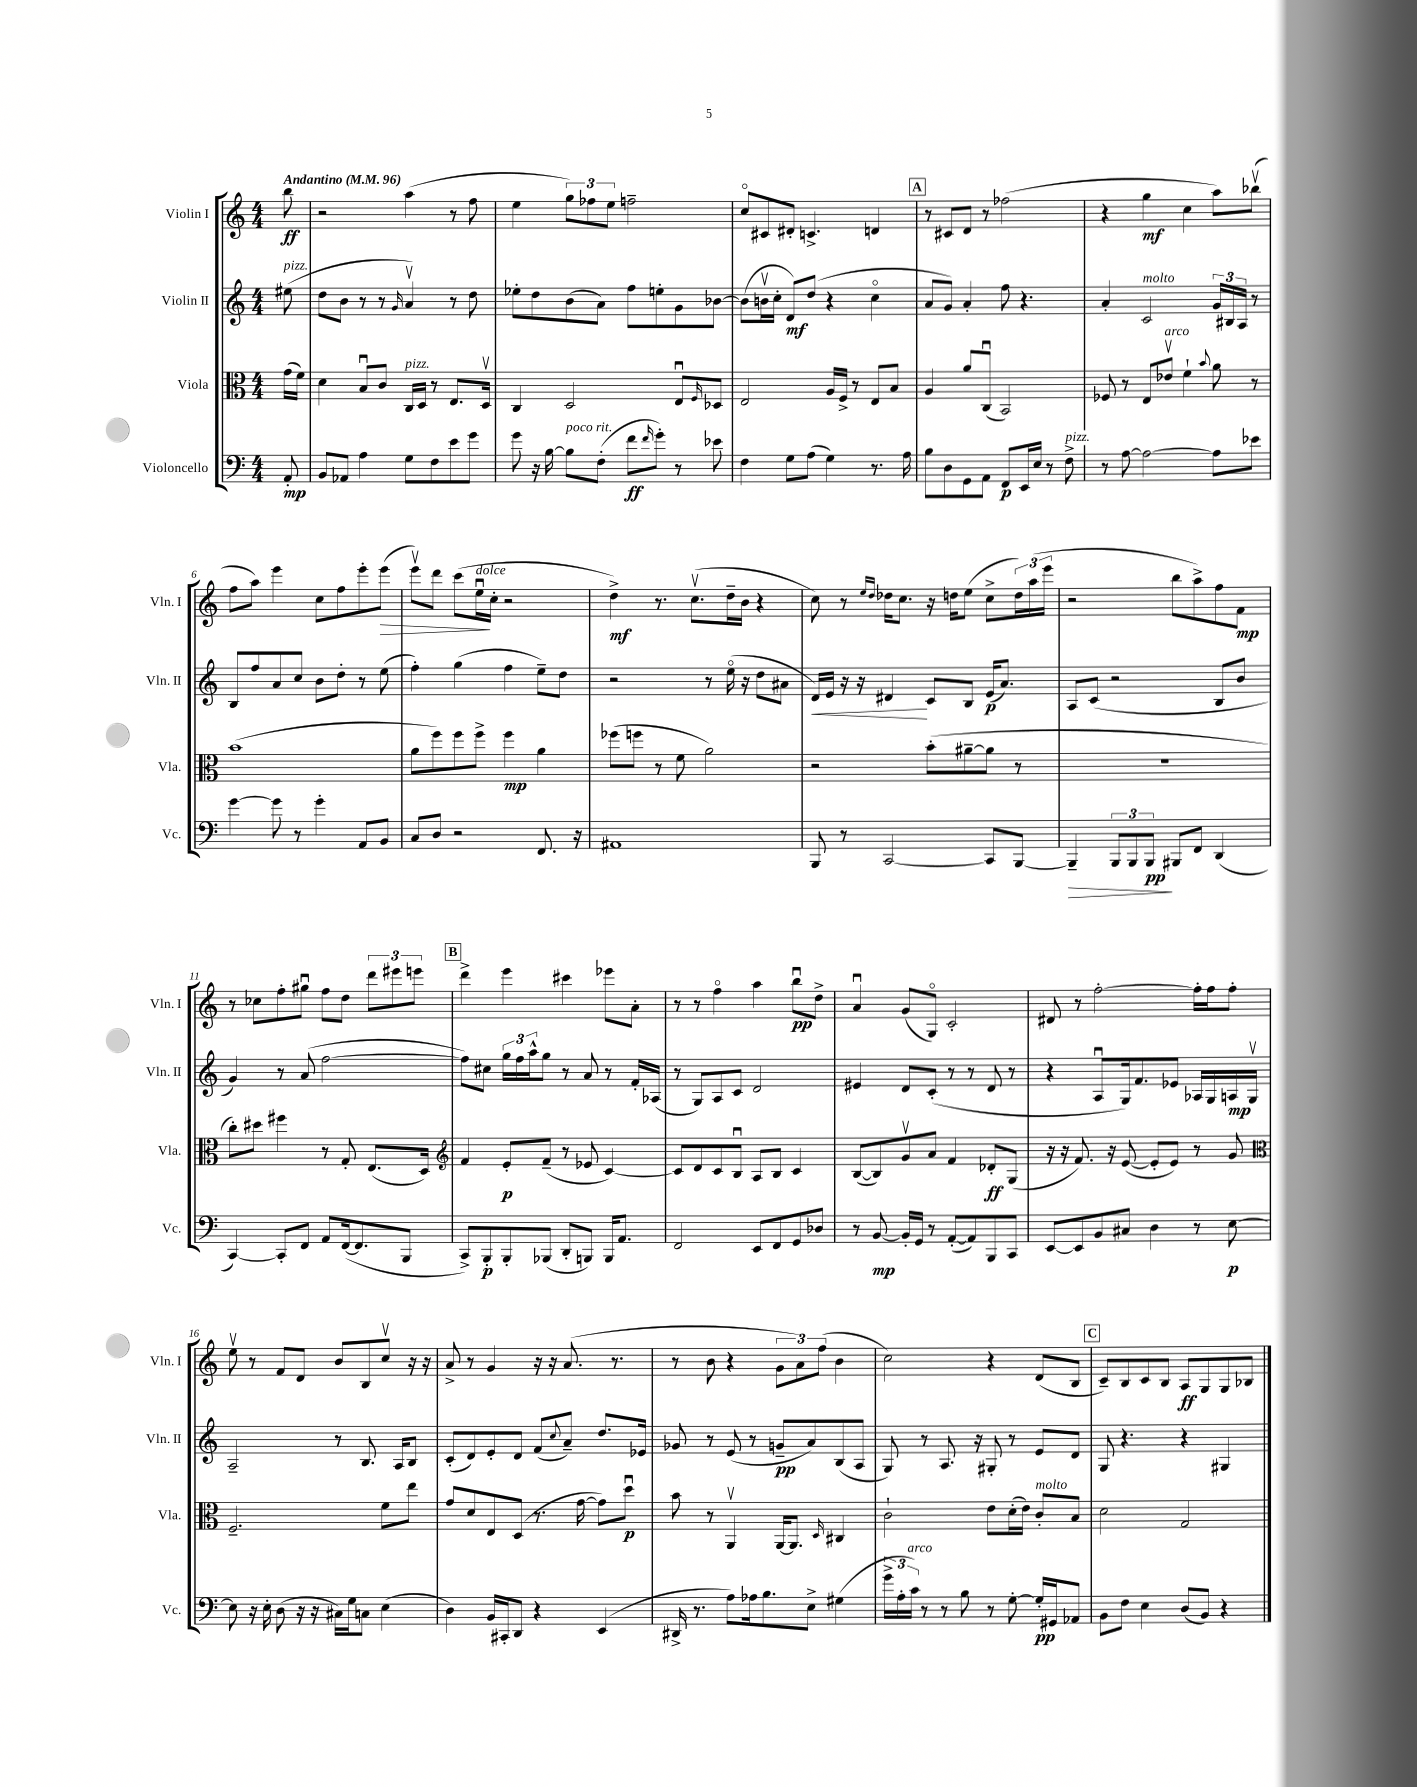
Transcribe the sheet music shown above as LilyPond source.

<<
\new StaffGroup <<
\new Staff = "s0" \with { instrumentName = "Violin I" shortInstrumentName = "Vln. I" } {
    \clef treble \key c \major \numericTimeSignature \time 4/4 \partial 8 \tempo "Andantino" 4 = 96
    b''8\ff |
    r2 a''4( r8 f''8 |
    e''4 \tuplet 3/2 { g''8) fes''8 e''8 } f''2-- |
    c''8\flageolet cis'8 dis'8-. c'4.-> d'4 |
    \mark \markup { \box "A" } r8 cis'8 d'8 r8 fes''2( |
    r4 g''4\mf c''4 a''8) bes''8\upbow( |
    f''8 a''8) e'''4 c''8 f''8 e'''8-. e'''8\>( |
    e'''8\upbow) d'''8 c'''8( e''16\downbow\!^\markup { \italic "dolce" } c''16-. r2 |
    d''4->\mf) r8. c''8.\upbow( d''16-- b'16 r4 |
    c''8) r8 \grace { e''16 d''16 } des''16 c''8. r16 d''16 e''8( c''8-> \tuplet 3/2 { d''16) a''16( e'''16 } |
    r2 b''8 a''8->) f''8 f'8\mp |
    r8 ces''8 f''8-. gis''8\downbow f''8 d''8 \tuplet 3/2 { d'''8 eis'''8 e'''8 } |
    \mark \markup { \box "B" } d'''4-> e'''4 cis'''4 ees'''8 a'8-. |
    r8 r8 f''4\flageolet a''4 b''8\downbow\pp d''8-> |
    a'4\downbow g'8( g8\flageolet) c'2-. |
    dis'8 r8 f''2~-. f''16-. f''16 f''8-. |
    e''8\upbow r8 f'8 d'8 b'8 b8 c''8\upbow r16 r16 |
    a'8-> r8 g'4 r16 r16 a'8.( r8. |
    r8 b'8 r4 \tuplet 3/2 { g'8 a'8) f''8( } b'4 |
    c''2) r4 d'8( b8 |
    \mark \markup { \box "C" } c'8--) b8 c'8 b8 a8\ff g8 g8 bes8 \bar "|." |
}
\new Staff = "s1" \with { instrumentName = "Violin II" shortInstrumentName = "Vln. II" } {
    \clef treble \key c \major \numericTimeSignature \time 4/4 \partial 8
    eis''8^\markup { \italic "pizz." }( |
    d''8 b'8 r8 r8 \grace { g'16 } a'4\upbow) r8 d''8 |
    ees''8-. d''8 b'8( a'8) f''8 e''8-. g'8 bes'8~ |
    bes'8( b'16\upbow c''16-. d'8\mf) d''8( r4 c''4\flageolet |
    \mark \markup { \box "A" } a'8 g'8) a'4-. f''8 r4. |
    a'4-. c'2^\markup { \italic "molto" } \tuplet 3/2 { g'16 bis16 a16 } r8 |
    b8 f''8 a'8 c''8 b'8 d''8-. r8 e''8( |
    f''4-.) g''4( f''4 e''8--) d''8 |
    r2 r8 e''16\flageolet( r16 d''8 ais'8 |
    d'16\<) e'16 r16 r16 dis'4\! c'8 b8 e'16\p( a'8.) |
    a8 c'8( r2 b8 b'8 |
    g'4) r8 a'8( f''2~ |
    \mark \markup { \box "B" } f''8) cis''8 \tuplet 3/2 { g''16 f''16 a''16-^ } g''8 r8 a'8 r8 f'16-. aes16( |
    r8 g8) a8 c'8 d'2 |
    eis'4 d'8 c'8-.( r8 r8 d'8 r8 |
    r4 a8\downbow g16) f'8. ees'8 aes16 g16 a16\mp g16\upbow |
    a2-- r8 b8. a16 b8 |
    c'8-.( d'8) e'8-. d'8 f'8( \appoggiatura { c''8 } a'8--) d''8. ees'16 |
    ges'8 r8 e'8( r8 g'8--\pp a'8) b8( a8 |
    g8) r8 a8. r16 gis8-. r8 e'8 d'8 |
    \mark \markup { \box "C" } g8 r4. r4 gis4 \bar "|." |
}
\new Staff = "s2" \with { instrumentName = "Viola" shortInstrumentName = "Vla." } {
    \clef alto \key c \major \numericTimeSignature \time 4/4 \partial 8
    g'16( f'16) |
    d'4 b8\downbow c'8 c16^\markup { \italic "pizz." } d16 r8 e8. d16\upbow |
    c4 d2 e8\downbow \grace { f16 } des8 |
    e2 a16 f16-> r8 e8 b8 |
    \mark \markup { \box "A" } a4 a'8 c8\downbow( b,2) |
    fes8 r8 e8 ees'8\upbow^\markup { \italic "arco" } f'4-! \appoggiatura { b'8 } a'8 r8 |
    b'1( |
    a'8 f''8) f''8 f''8-> f''4\mp a'4 |
    fes''8( f''8 r8 f'8 a'2) |
    r2 b'8-.( ais'8~-- ais'8 r8 |
    R1 |
    c''8-.) dis''8 fis''4 r8 g8-. e8.( d16) |
    \mark \markup { \box "B" } \clef treble f'4 e'8-.\p f'8--( r8 ees'8 c'4~) |
    c'8 d'8 c'8 b8\downbow a8 b8 c'4 |
    b8~( b8) g'8\upbow a'8 f'4 des'8-.\ff g8( |
    r16 r16 f'8.) r16 e'8~( e'8-. e'8) r8 g'8 |
    \clef alto f2.-- f'8 e''8 |
    g'8 d'8 e8 d8( r8. g'16~ g'8) d''8\downbow\p |
    b'8 r8 a,4\upbow a,16~ a,8. \grace { d16 } cis4 |
    c'2-! e'8 d'16-.( e'16) c'8-.^\markup { \italic "molto" } b8 |
    \mark \markup { \box "C" } d'2 g2 \bar "|." |
}
\new Staff = "s3" \with { instrumentName = "Violoncello" shortInstrumentName = "Vc." } {
    \clef bass \key c \major \numericTimeSignature \time 4/4 \partial 8
    a,8-.\mp |
    b,8 aes,8 a4 g8 f8 e'8 g'8 |
    g'8 r16 b16~ b8^\markup { \italic "poco rit." } f8-.( f'8\ff \grace { f'16 } g'8-.) r8 ees'8 |
    f4 g8 a8( g4) r8. a16 |
    \mark \markup { \box "A" } b8 d8 g,8 a,8 f,8\p e,16 e16 r8 f8->^\markup { \italic "pizz." } |
    r8 a8~ a2~ a8 ees'8 |
    g'4~ g'8 r8 g'4-. a,8 b,8 |
    c8 d8 r2 f,8. r16 |
    ais,1 |
    b,,8 r8 c,2~ c,8 b,,8~ |
    b,,4--\> \tuplet 3/2 { b,,8 b,,8 b,,8\pp\! } bis,,8 f,8 d,4( |
    c,4~) c,8-. f,8 a,8 f,16~( f,8. b,,8 |
    \mark \markup { \box "B" } c,8->) b,,8-.\p b,,8-. bes,,8( d,8-. b,,8) b,,16 a,8. |
    f,2 e,8 f,8 g,8 des8 |
    r8 b,8~\mp b,16-. g,16 r8 a,8~-.( a,8) b,,8 c,8 |
    e,8~ e,8 b,8 cis8 d4 r8 e8~\p |
    e8 r16 e16-. d8( r16 r16 cis16) g16 c8 e4( |
    d4) b,16 cis,16-. d,8 r4 e,4( |
    dis,16-> r8. a8) aes16 b8. e8-> gis4( |
    \tuplet 3/2 { g'16-> a16-. c'16^\markup { \italic "arco" }) } r8 r8 b8 r8 g8~-. g16-.\pp gis,16 aes,8 |
    \mark \markup { \box "C" } b,8 f8 e4 d8( b,8) r4 \bar "|." |
}
>>
>>
